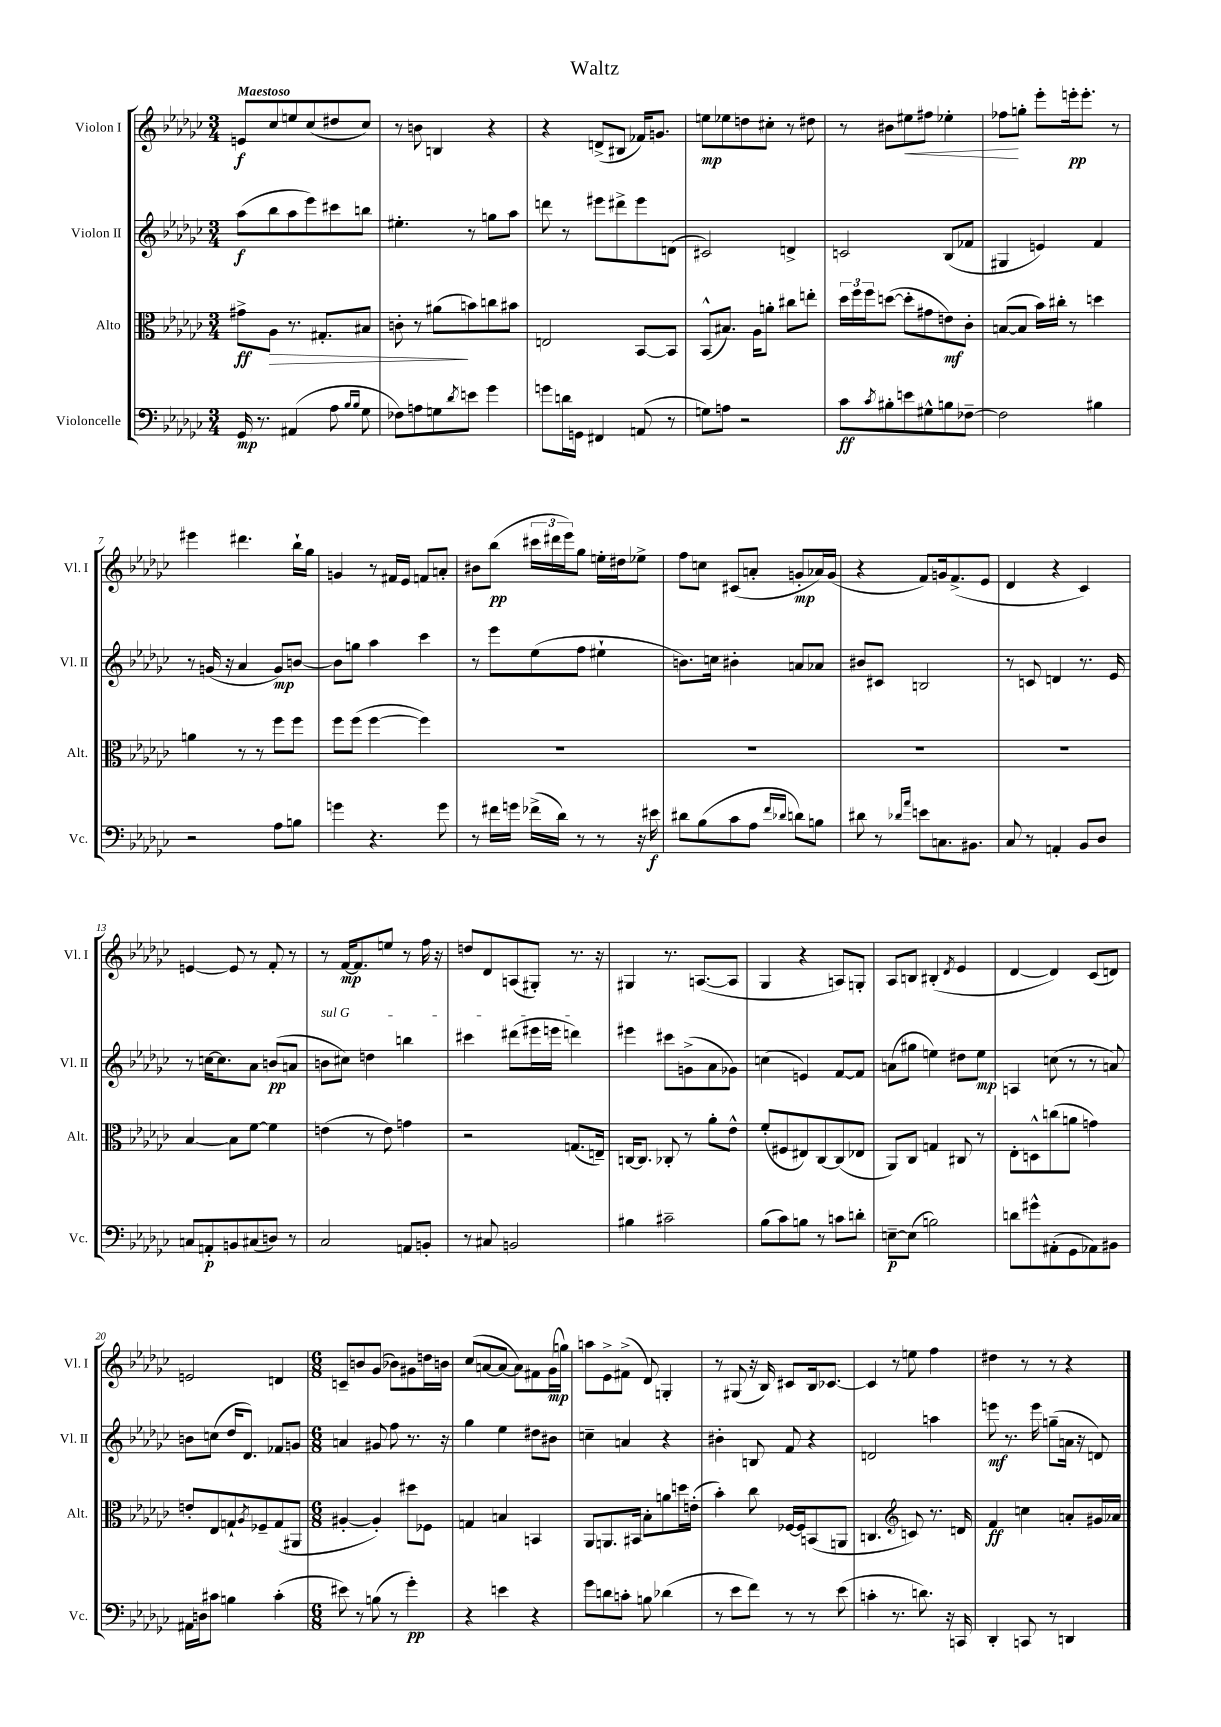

**kern	**kern	**kern	**kern
*staff4	*staff3	*staff2	*staff1
*clefF4	*clefC3	*clefG2	*clefG2
*k[b-e-a-d-g-c-]	*k[b-e-a-d-g-c-]	*k[b-e-a-d-g-c-]	*k[b-e-a-d-g-c-]
*M3/4	*M3/4	*M3/4	*M3/4
16GG-	8g#^	(8aa-	8e
8.r	.	.	.
.	8A-	8bb-	8cc-
(4AA#	8.r	8aa-	8ee
.	.	8eee-)	(8cc-
.	8.G#'	.	.
8A-	.	8ccc#	8dd#
16qqB-	.	.	.
16qqB-	.	.	.
8G-	8B#	8bb	8cc-)
=	=	=	=
8F-)	8c'	4.ee#'	8r
8A	8r	.	8b
8G	(8a#	.	4B
8qd-	.	.	.
8e	8b)	8r	.
4g-	8cc	8gg	4r
.	8b#	8aa-	.
=	=	=	=
8g	2E	8ddd	4r
16d	.	8r	.
16GG	.	.	.
4FF#	.	8eee#	(8d^
.	.	8ddd#^	8B#
(8AA	[8BB-	8eee#	16f-)
.	.	.	8.g
8r	8BB-]	(8d	.
=	=	=	=
8G)	(8BB-^^	2c#)	8ee
8A	8.B#)	.	8ee-
2r	.	.	8dd
.	16A-	.	.
.	8a'	.	8cc#'
.	8cc#	4d^	8r
.	8ee'	.	8dd#
=	=	=	=
8c-	24dd-	2c	8r
.	24ff	.	.
.	24ff	.	.
8qc-	.	.	.
8B#'	([8dd	.	8b#
8e	8dd']	.	8ee#
8G#^^	8g#	.	8ff#
8B	8e)	(8B-	4ee-'
[8F-~	8c-'	8f-	.
=	=	=	=
2F-]	([8B	4G#	8ff-
.	8B]	.	8gg'
.	16b-)	4e)	8eee-'
.	16cc#'	.	.
.	8r	.	16eee'
.	.	.	8.eee'
4B#	4dd	4f	.
.	.	.	8r
=	=	=	=
2r	4a	8r	4eee#
.	.	(16g	.
.	.	16r	.
.	8r	4a-	4.ddd#
.	8r	.	.
8A-	8ff	8g)	.
8B	8ff	[8b	16bb-`
.	.	.	16gg-
=	=	=	=
4g	8ff	8b]	4g
.	(8ff	8gg	.
4.r	[4ff	4aa-	8r
.	.	.	16f#
.	.	.	16e-
.	4ff])	4ccc-	8f
8g	.	.	8a'
=	=	=	=
8r	2.r	8r	8b#
16f#	.	8eee-	(8bb-
16g	.	.	.
(16f-^	.	(8ee-	24ccc#
.	.	.	24ddd#
16d-)	.	.	.
.	.	.	24eee-)
8r	.	8ff	8gg-
8r	.	4ee#`	16ee'
.	.	.	16dd#
16r	.	.	8ee-^
16e#	.	.	.
=	=	=	=
8d#	2.r	8.b)	8ff
(8B-	.	.	8cc
.	.	16cc	.
8c-	.	4b#'	(8c#
8A-	.	.	8a'
16qqf	.	.	.
16qqd-	.	.	.
8d)	.	8a	8g'
8B	.	8a-	16a-)
.	.	.	(16g
=	=	=	=
8d#	2.r	8b#	4r
8r	.	8c#	.
16qqd-	.	.	.
16qqa-	.	.	.
8e	.	2B	8f)
8.C	.	.	16g
.	.	.	(8.f^
8.BB#	.	.	.
.	.	.	8e-
=	=	=	=
8C-	2.r	8r	4d-
8r	.	8c	.
4AA'	.	4d	4r
8BB-	.	8.r	4c-)
8D-	.	.	.
.	.	16e-	.
=	=	=	=
8C	[4B-	8r	[4e
8AA'	.	[16cc	.
.	.	8.cc]	.
8BB	8B-]	.	8e]
(8C#	[8f	8a-	8r
8D)	4f]	(8b	8f'
8r	.	8a	8r
=	=	=	=
2C-	(4e	8b	8r
.	.	8cc#)	[16f
.	.	.	8.f]
.	8r	4dd	.
.	8e)	.	8ee
8AA	4g	4bb	8r
8BB'	.	.	16ff
.	.	.	16r
=	=	=	=
8r	2r	4ccc#	8dd
8C#	.	.	8d-
2BB	.	(8ddd#	(8A
.	.	16eee#	8G#')
.	.	16eee	.
.	(8.G	4ddd)	8.r
.	16E~)	.	16r
=	=	=	=
4B#	[16C	4eee#	4G#
.	8.C]	.	.
2c#~	8C-'	8ccc#	8.r
.	8r	(8g^	.
.	.	.	([8.A
.	8a-'	8a-	.
.	8e-^^	8g-)	8A]
=	=	=	=
(8B-	(8f'	(4cc	4G-
8c-)	8F#	.	.
8B	8E#)	4e)	4r
8r	[8C-	.	.
8c	(8C-]	[8f	8A)
8d'	8E-	8f]	8G'
=	=	=	=
[8E~	8AA-)	(8a	8A-
(8E]	8C-	8gg#	8B
2B)	4G	4ee)	(4B#'
.	.	.	8qd-
.	8C#	8dd#	4e-
.	8r	8ee	.
=	=	=	=
8d	8E-'	4A	[4d-
8g#^^	8D^^	.	.
(8AA#'	(8cc	(8cc	4d-])
8GG-	8a	8r	.
8AA-)	4g)	8r	(8c-
8BB#	.	8a)	8d)
=	=	=	=
16AA#	8e'	8b	2e
16D	.	.	.
8c#	8E-	(8cc	.
4B	8G`	16dd-	.
.	.	8.d-)	.
.	8qA-	.	.
.	8F-~	.	.
(4c#'	(8G	8f-	4d
.	8AA#	8g	.
=	=	=	=
*M6/8	*M6/8	*M6/8	*M6/8
8e#)	[4A#'	4a	8c~
8r	.	.	8b
(8B	4A#'])	8g#	(8g-
8r	.	8ff	8b-)
4g-')	8dd#	8.r	8g#
.	8F-	.	16dd
.	.	16r	16b
=	=	=	=
4r	4G	4gg-	(8cc-
.	.	.	[8a
4e	4B	4ee-	8a_
.	.	.	8a])
4r	4BB	8dd#	8f#
.	.	8b#	(16g-
.	.	.	16gg)
=	=	=	=
8g-	8AA-	4cc~	8aa
8d	8.AA	.	8e-^
8c'	.	4a	(8f#^
.	16BB#	.	.
8B	8B-'	.	8d-)
(4d-	8a	4r	4G'
.	16dd	.	.
.	(16e'	.	.
=	=	=	=
8r	4b-')	4b#'	8r
8e-	.	.	(8G#
8f)	8cc-	8B	16r
.	.	.	16B-)
8r	[16F-	8f	8c#
.	16F-]	.	.
8r	(8BB	4r	16B-
.	.	.	[8.c-
(8e-	8AA	.	.
=	=	=	=
4c'	4.C	2d	4c-]
8.r	.	.	8r
*	*clefG2	*	*
.	8c)	.	8ee
8.d)	.	.	.
.	8.r	4aa	4ff
16r	.	.	.
16CC	16d	.	.
=	=	=	=
4DD-'	4f	8eee	4dd#
.	.	8.r	.
8CC	4cc	.	8r
.	.	16eee	.
8r	.	(8gg~	8r
4DD	8a'	16a	4r
.	.	16r	.
.	16g#	8d)	.
.	16a-	.	.
==	==	==	==
*-	*-	*-	*-
